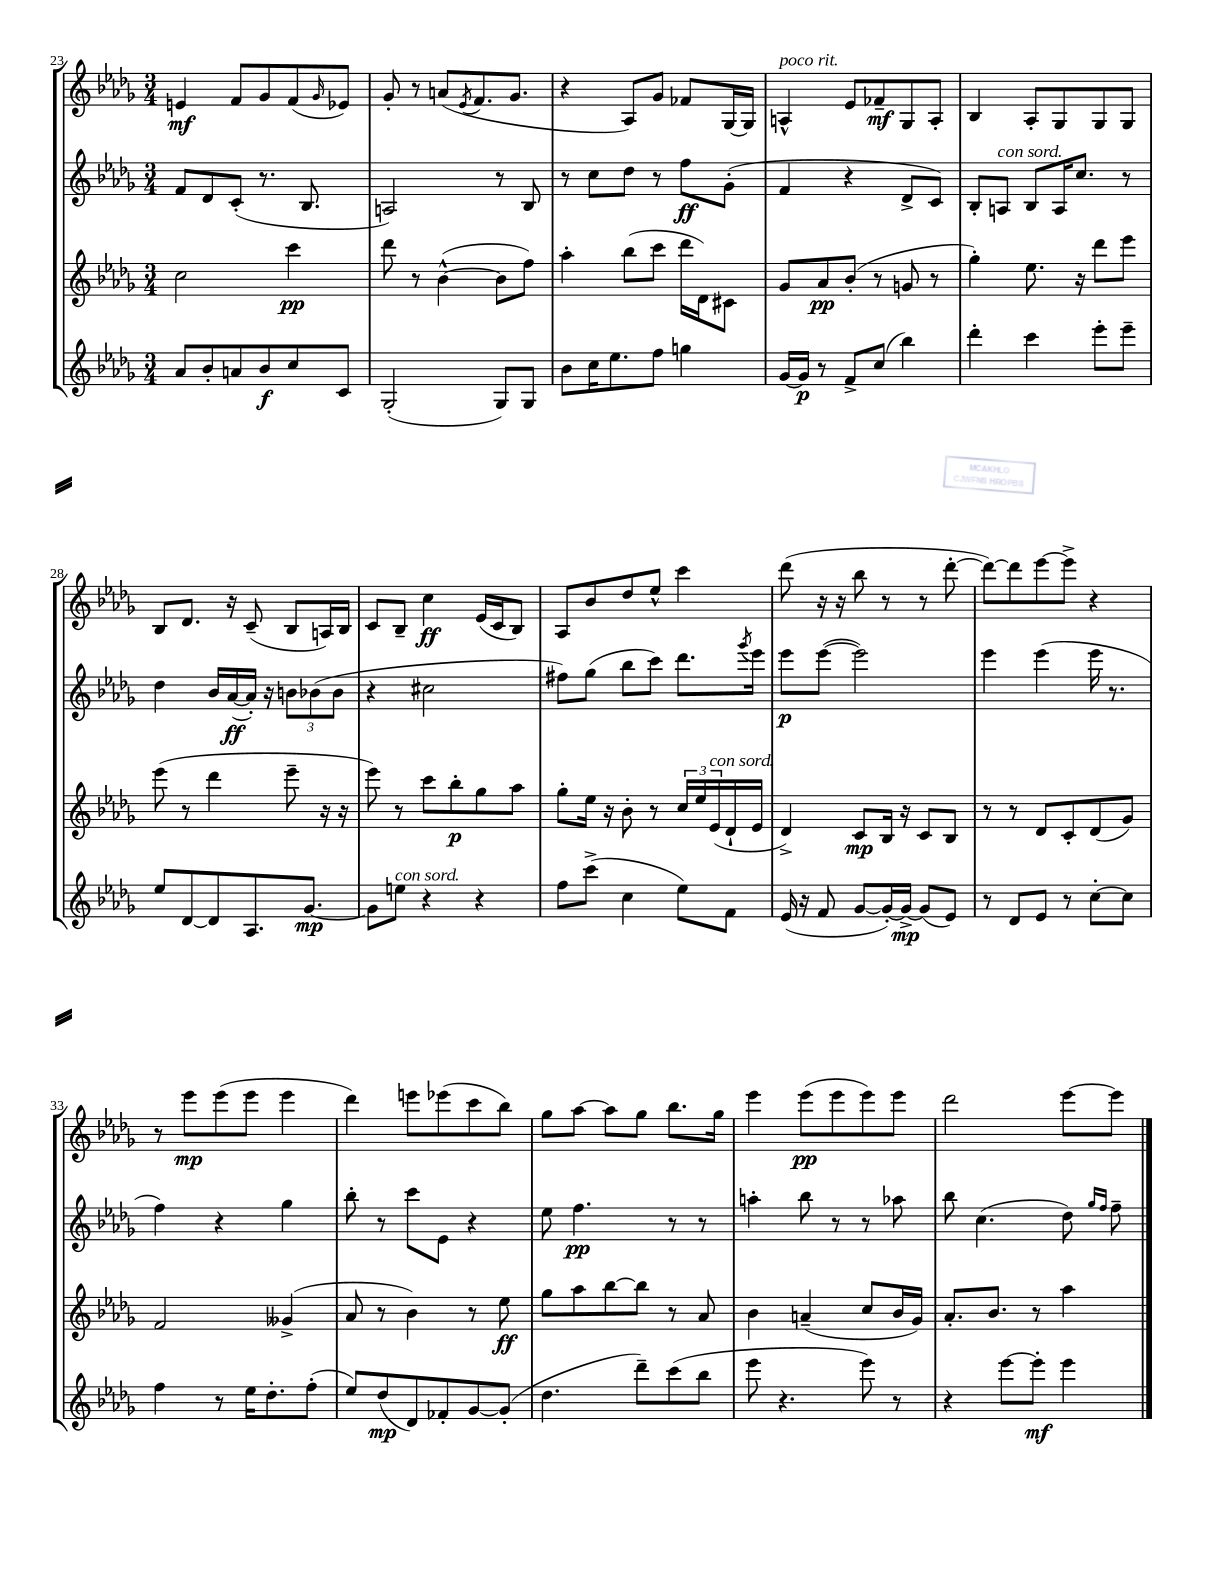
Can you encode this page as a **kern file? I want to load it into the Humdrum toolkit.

**kern	**kern	**kern	**kern
*staff4	*staff3	*staff2	*staff1
*clefG2	*clefG2	*clefG2	*clefG2
*k[b-e-a-d-g-]	*k[b-e-a-d-g-]	*k[b-e-a-d-g-]	*k[b-e-a-d-g-]
*M3/4	*M3/4	*M3/4	*M3/4
8a-	2cc	8f	4e
8b-'	.	8d-	.
8a	.	(8c'	8f
8b-	.	8.r	8g-
8cc	4ccc	.	(8f
.	.	8.B-	.
.	.	.	16qqg-
8c	.	.	8e-)
=	=	=	=
(2G-'	8ddd-	2A)	8g-'
.	8r	.	8r
.	([4b-^^	.	(8a
.	.	.	8qe-
.	.	.	8.f
8G-)	8b-]	8r	.
.	.	.	8.g-
8G-	8ff)	8B-	.
=	=	=	=
8b-	4aa-'	8r	4r
16cc	.	8cc	.
8.ee-	.	.	.
.	(8bb-	8dd-	8A-)
8ff	8ccc	8r	8g-
4gg	16ddd-	8ff	8f-
.	16d-)	.	.
.	8c#	(8g-'	[16G-
.	.	.	16G-]
=	=	=	=
[16g-	8g-	4f	4A^^
16g-]	.	.	.
8r	8a-	.	.
8f^	(8b-'	4r	8e-
(8cc	8r	.	8f-~
4bb-)	8g	8d-^	8G-
.	8r	8c)	8A'
=	=	=	=
4ddd-'	4gg-')	8B-'	4B-
.	.	8A	.
4ccc	8.ee-	8B-	8A-'
.	.	16A	8G-
.	16r	8.cc	.
8eee-'	8ddd-	.	8G-
8eee-~	8eee-	8r	8G-
=	=	=	=
8ee-	(8eee-	4dd-	8B-
[8d-	8r	.	8.d-
8d-]	4ddd-	16b-	.
.	.	([16a-	16r
8.A-	.	16a-'])	(8c~
.	.	16r	.
.	8eee-~	12b	8B-
[8.g-	.	.	.
.	.	(12b-	.
.	16r	.	16A)
.	.	12b-	.
.	16r	.	16B-
=	=	=	=
8g-]	8eee-)	4r	8c
8ee	8r	.	8B-~
4r	8ccc	2cc#	4cc
.	8bb-'	.	.
4r	8gg-	.	(16e-
.	.	.	16c
.	8aa-	.	8B-)
=	=	=	=
8ff	8gg-'	8ff#)	8A-
(8ccc^	16ee-	(8gg-	8b-
.	16r	.	.
4cc	8b-'	8bb-	8dd-
.	8r	8ccc)	8ee-^^
8ee-)	24cc	8.ddd-	4ccc
.	24ee-	.	.
.	(24e-	.	.
8f	16d-`	.	.
.	.	8qggg-	.
.	16e-	16eee-	.
=	=	=	=
(16e-	4d-^)	8eee-	(8ddd-
16r	.	.	.
8f	.	([8eee-	16r
.	.	.	16r
[8g-	8c	2eee-])	8bb-
16g-'_)	16B-	.	8r
16g-^_	16r	.	.
(8g-]	8c	.	8r
8e-)	8B-	.	[8ddd-'
=	=	=	=
8r	8r	4eee-	8ddd-_)
8d-	8r	.	8ddd-]
8e-	8d-	(4eee-	[8eee-
8r	8c'	.	8eee-^]
[8cc'	(8d-	16eee-	4r
.	.	8.r	.
8cc]	8g-)	.	.
=	=	=	=
4ff	2f	4ff)	8r
.	.	.	8eee-
8r	.	4r	(8eee-
16ee-	.	.	8eee-
8.dd-'	.	.	.
.	(4g--^	4gg-	4eee-
(8ff'	.	.	.
=	=	=	=
8ee-)	8a-	8bb-'	4ddd-)
(8dd-	8r	8r	.
8d-)	4b-)	8ccc	8eee
8f-'	.	8e-	(8eee-
[8g-	8r	4r	8ccc
(8g-']	8ee-	.	8bb-)
=	=	=	=
4.dd-	8gg-	8ee-	8gg-
.	8aa-	4.ff	[8aa-
.	[8bb-	.	8aa-]
8ddd-~)	8bb-]	.	8gg-
(8ccc	8r	8r	8.bb-
8bb-	8a-	8r	.
.	.	.	16gg-
=	=	=	=
8eee-	4b-	4aa'	4eee-
4.r	.	.	.
.	(4a~	8bb-	(8eee-
.	.	8r	8eee-
8eee-)	8cc	8r	8eee-)
8r	16b-	8aa-	8eee-
.	16g-)	.	.
=	=	=	=
4r	8.a-'	8bb-	2ddd-
.	.	(4.cc	.
.	8.b-	.	.
[8eee-	.	.	.
8eee-']	8r	.	.
4eee-	4aa-	8dd-)	[8eee-
.	.	16qqgg-	.
.	.	16qqff	.
.	.	8ff~	8eee-]
==	==	==	==
*-	*-	*-	*-
